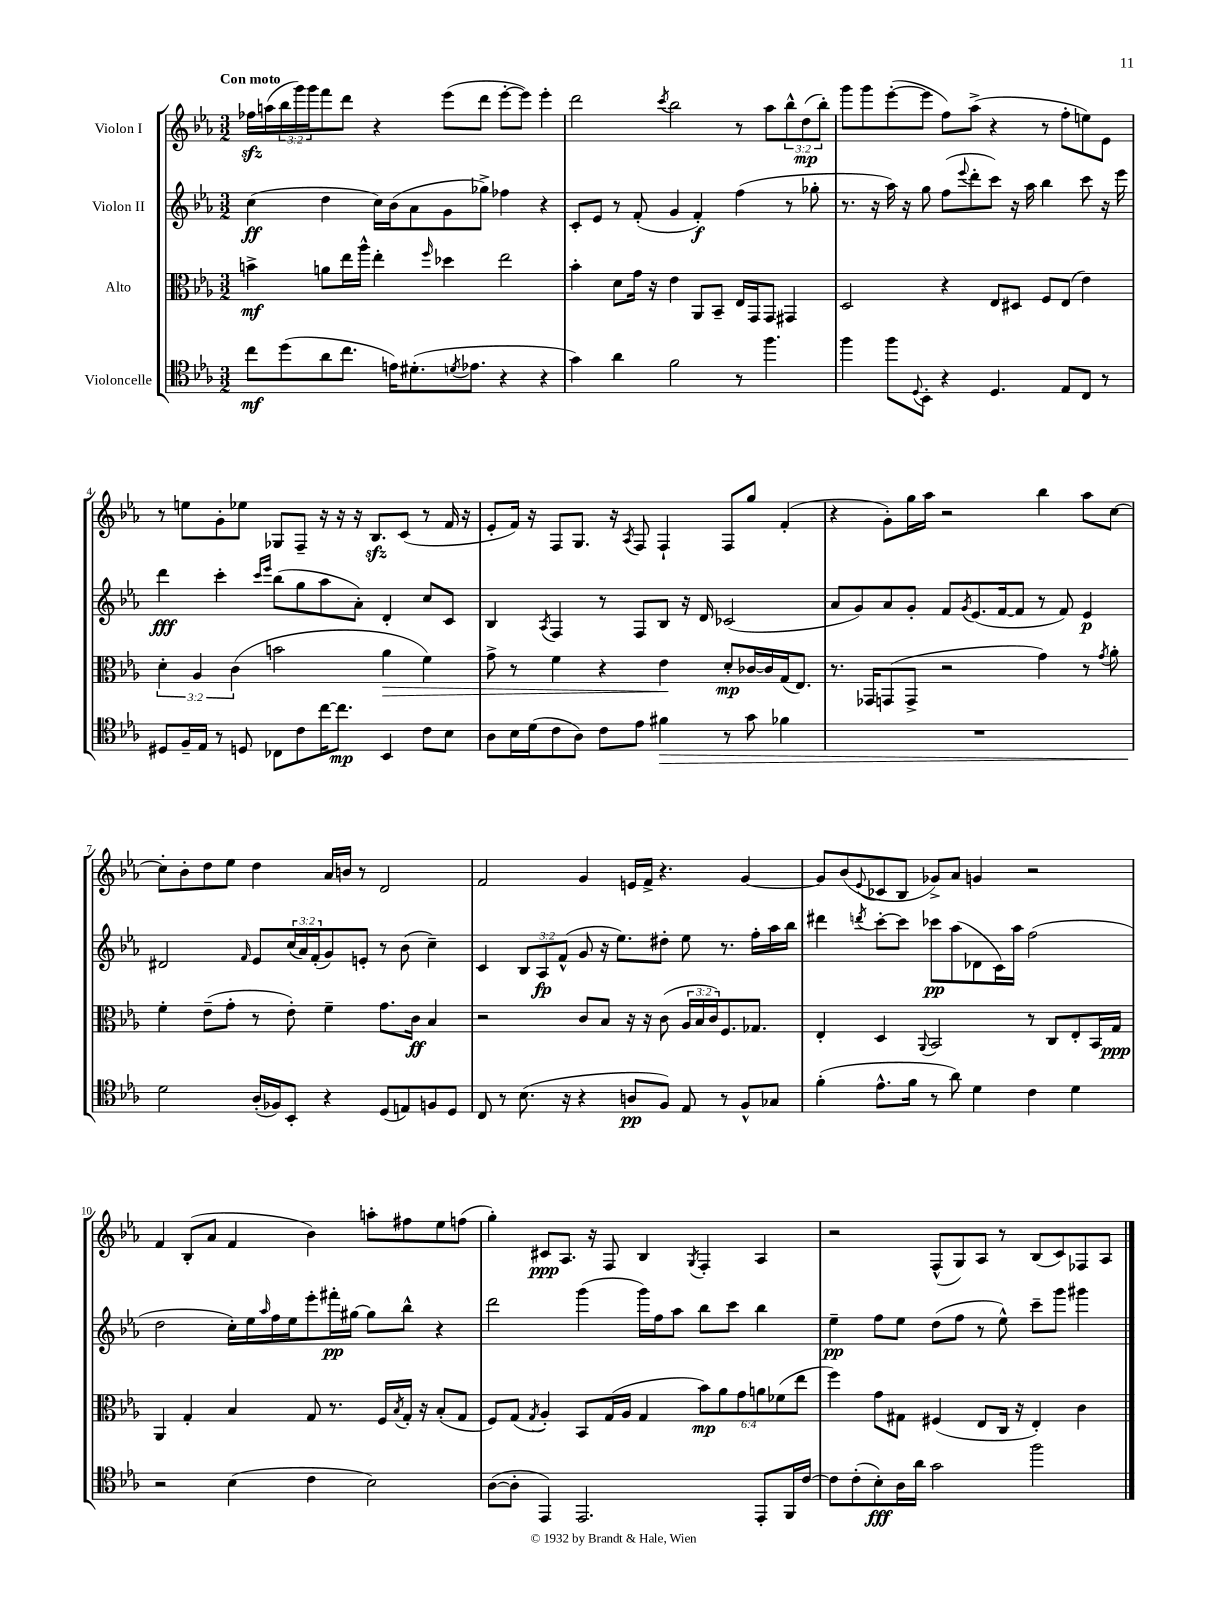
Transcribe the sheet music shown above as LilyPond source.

<<
\new StaffGroup <<
\new Staff = "s0" \with { instrumentName = "Violon I" } {
    \clef treble \key ees \major \numericTimeSignature \time 3/2 \override Staff.TupletNumber.text = #tuplet-number::calc-fraction-text \tempo "Con moto"
    fes''16\sfz a''16( \tuplet 3/2 { bes''16 g'''16) g'''16 } f'''8 d'''8 r4 ees'''8( d'''8 ees'''8~-. ees'''8) ees'''4-. |
    d'''2 \acciaccatura { c'''8 } bes''2 r8 aes''8 \tuplet 3/2 { bes''8-^ d''8\mp( bes''8-.) } |
    g'''8 g'''8 ees'''8~-.( ees'''8 f''8) aes''8->( r4 r8 f''8-. e''8) ees'8 |
    r8 e''8 g'8-. ees''8 ges8 f8-- r16 r16 r16 bes8.\sfz c'8( r8 f'16 r16 |
    ees'8-. f'16) r16 f8 g8. r16 \acciaccatura { aes8 } f8 f4-! f8 g''8 f'4-.( |
    r4 g'8-.) g''16 aes''16 r2 bes''4 aes''8 c''8~ |
    c''8-. bes'8-. d''8 ees''8 d''4 aes'16 b'16 r8 d'2 |
    f'2 g'4 e'16 f'16-> r4. g'4~ |
    g'8 bes'8( \appoggiatura { ees'8 } ces'8 bes8 ges'8->) aes'8 g'4 r2 |
    f'4 bes8-.( aes'8 f'4 bes'4) a''8-. fis''8 ees''8 f''8( |
    g''4-.) cis'8\ppp aes8. r16 f8 bes4 \acciaccatura { g8 } f4-. aes4 |
    r2 f8-^( g8) aes8 r8 bes8( c'8) fes8 aes8 \bar "|." |
}
\new Staff = "s1" \with { instrumentName = "Violon II" } {
    \clef treble \key ees \major \numericTimeSignature \time 3/2 \override Staff.TupletNumber.text = #tuplet-number::calc-fraction-text
    c''4\ff( d''4 c''16) bes'16( aes'8 g'8 ges''8->) fes''4 r4 |
    c'8-. ees'8 r8 f'8-.( g'4 f'4-.\f) f''4( r8 ges''8-. |
    r8. r16 aes''16) r16 g''8 f''8( \appoggiatura { ees'''8 } d'''8-. c'''8) r16 aes''16 bes''4 c'''8 r16 ees'''16 |
    d'''4\fff c'''4-. \grace { c'''16 ees'''16 } bes''8( g''8 aes''8 aes'8-.) d'4-. c''8 c'8 |
    bes4 \acciaccatura { aes8 } f4 r8 f8 bes8 r16 d'16 ces'2( |
    aes'8 g'8) aes'8 g'8-. f'8 \acciaccatura { g'8 } ees'8.( f'16~ f'8 r8 f'8) ees'4\p |
    dis'2 \grace { f'16 } ees'8 \tuplet 3/2 { c''16( aes'16) f'16-.( } g'8) e'8-. r8 bes'8( c''4--) |
    c'4 \tuplet 3/2 { bes8 aes8\fp f'8-^( } g'8 r16 ees''8.) dis''8-. ees''8 r8. f''16-. aes''16 bes''16 |
    dis'''4 \acciaccatura { d'''8 } c'''8~-. c'''8 ces'''8\pp aes''8( des'8 c'16) aes''16 f''2( |
    d''2 c''16-.) ees''16 \grace { aes''16 } f''16 ees''16 ees'''8-. fis'''16-.\pp gis''16~ gis''8 bes''8-^ r4 |
    d'''2 g'''4( g'''16) f''16 aes''8 bes''8 c'''8 bes''4 |
    ees''4--\pp f''8 ees''8 d''8( f''8 r8 ees''8-^) c'''8-- g'''8 gis'''4 \bar "|." |
}
\new Staff = "s2" \with { instrumentName = "Alto" } {
    \clef alto \key ees \major \numericTimeSignature \time 3/2 \override Staff.TupletNumber.text = #tuplet-number::calc-fraction-text
    b'4->\mf a'8 ees''16 aes''16-^ ees''4-. \grace { f''16 } des''4 ees''2 |
    bes'4-. d'8 g'16 r16 ees'4 aes,8 bes,8-- ees16 g,16 g,8 gis,4 |
    d2 r4 ees8 dis8 f8 ees8( ees'4) |
    \tuplet 3/2 { d'4-. aes4 c'4( } b'2 aes'4\> f'4) |
    g'8-> r8 f'4 r4 ees'4\! d'8-.\mp ces'16~ ces'16 g16( ees8.) |
    r8. ges,16 g,8( g,8-> r2 g'4) r8 \acciaccatura { g'8 } aes'8-. |
    f'4-. ees'8--( g'8-. r8 ees'8-.) f'4-- g'8. c'16\ff bes4 |
    r2 c'8 bes8 r16 r16 c'8( \tuplet 3/2 { aes16 bes16 c'16) } f8. ges8. |
    ees4-. d4 \appoggiatura { aes,8 } bes,2 r8 c8 ees8-. bes,16 g16\ppp |
    aes,4 g4-. bes4 g8 r8. f16 \acciaccatura { bes8 } g16-. r16 bes8-.( g8 |
    f8) g8( \acciaccatura { g8 } aes4-.) bes,8 g16( aes16 g4 \tuplet 6/4 { bes'8\mp) aes'8 g'8 a'8 fes'8( ees''8 } |
    f''4) g'8 gis8 fis4( ees8 c16 r16 ees4-.) c'4 \bar "|." |
}
\new Staff = "s3" \with { instrumentName = "Violoncelle" } {
    \clef tenor \key ees \major \numericTimeSignature \time 3/2
    c''8\mf d''8( aes'8 c''8. e'16) dis'8.-.( \acciaccatura { d'8 } ees'8. r4 r4 |
    g'4) aes'4 f'2 r8 f''4. |
    f''4 f''8 \appoggiatura { d8 } bes,8-. r4 d4. ees8 c8 r8 |
    dis8 f16-- ees16 r8 d8 ces8 c'8 c''16~ c''8.\mp bes,4 c'8 bes8 |
    aes8 bes16 d'16( c'8 aes8) c'8 ees'8 fis'4\> r8 g'8 fes'4 |
    R1. |
    d'2\! aes16-.( fes16) bes,8-. r4 d8( e8) f8 d8 |
    c8 r8 bes8.( r16 r4 a8\pp f8) ees8 r8 f8-^ ges8 |
    f'4-.( ees'8.-^ f'16 r8 aes'8) d'4 c'4 d'4 |
    r2 bes4( c'4 bes2) |
    aes8~( aes8-. ees,4) ees,2. ees,8-. f,16 c'16~ |
    c'8 c'8-.( bes8-.\fff) aes16 aes'16 g'2 f''2 \bar "|." |
}
>>
>>
